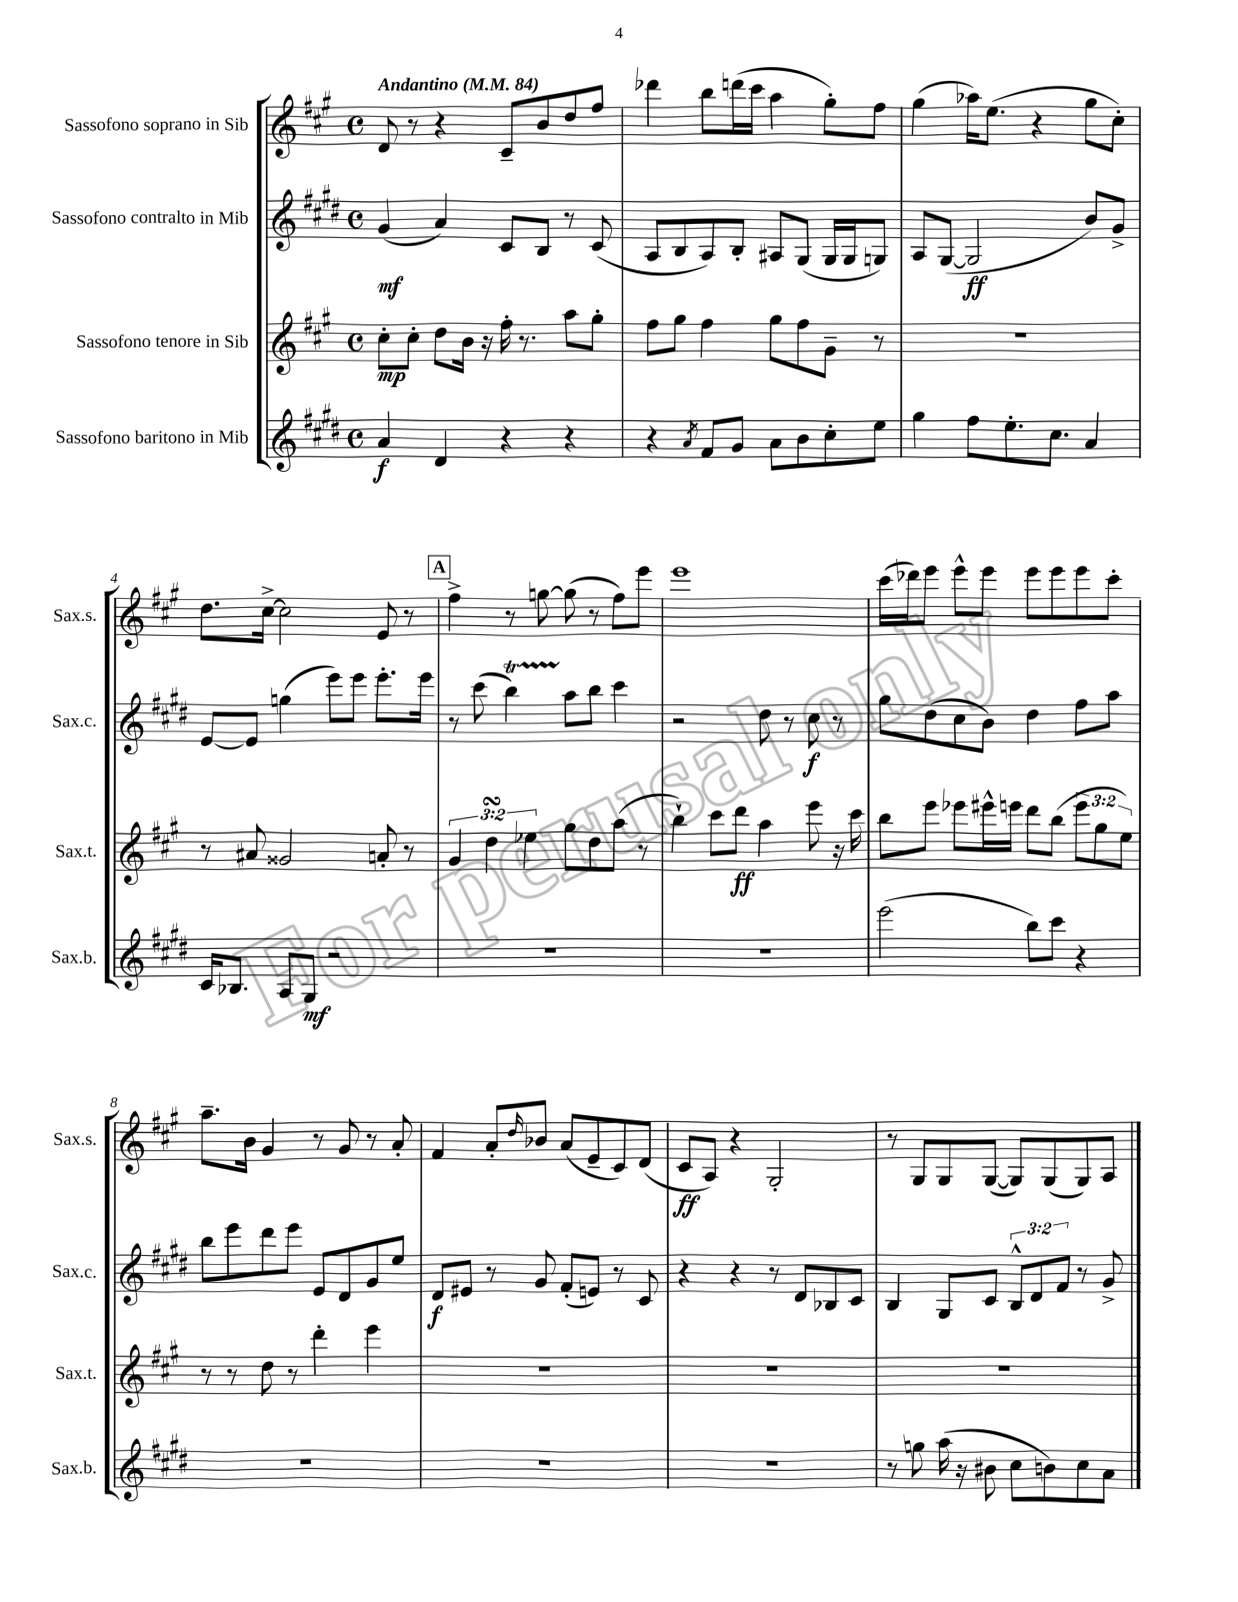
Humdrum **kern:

**kern	**kern	**kern	**kern
*staff4	*staff3	*staff2	*staff1
*clefG2	*clefG2	*clefG2	*clefG2
*k[f#c#g#d#]	*k[f#c#g#]	*k[f#c#g#d#]	*k[f#c#g#]
*M4/4	*M4/4	*M4/4	*M4/4
*met(c)	*met(c)	*met(c)	*met(c)
*MM84	*MM84	*MM84	*MM84
4a	8cc#'	(4g#	8d
.	8cc#'	.	8r
4d#	8dd	4a)	4r
.	16b	.	.
.	16r	.	.
4r	16ff#'	8c#	8c#~
.	8.r	.	.
.	.	8B	8b
4r	8aa	8r	8dd
.	8gg#'	(8c#	8ff#
=	=	=	=
4r	8ff#	8A	4ddd-
.	8gg#	8B	.
8qa	.	.	.
8f#	4ff#	8A)	8bb
8g#	.	8B'	(16ddd
.	.	.	16ccc#
8a	8gg#	8A#	4aa
8b	8ff#	(8G#	.
8cc#'	8g#~	16G#	8gg#')
.	.	16G#	.
8ee	8r	8G)	8ff#
=	=	=	=
4gg#	1r	8A	(4gg#
.	.	([8G#	.
8ff#	.	2G#]	16aa-)
.	.	.	(8.ee
8.ee'	.	.	.
.	.	.	4r
8.cc#	.	.	.
4a	.	8b)	8gg#
.	.	8g#^	8cc#')
=	=	=	=
16c#	8r	[8e	8.dd
8.B-	.	.	.
.	8a#	8e]	.
.	.	.	[16cc#^
8A	2g##	(4gg	2cc#]
8G#	.	.	.
2r	.	8eee)	.
.	.	8eee	.
.	8a'	8.eee'	8e
.	8r	.	8r
.	.	16eee	.
=	=	=	=
1r	6g#	8r	4ff#^
.	.	(8ccc#	.
.	6dd	.	.
.	.	4bb)	8r
.	6ee-	.	.
.	.	.	[8gg
.	8gg#	8aa	(8gg]
.	8dd	8bb	8r
.	(8aa	4ccc#	8ff#)
.	8r	.	8eee
=	=	=	=
1r	4bb`)	2r	1eee
.	8ccc#	.	.
.	8ddd	.	.
.	4aa	8dd#	.
.	.	8r	.
.	8eee	8cc#	.
.	16r	8r	.
.	16ccc#	.	.
=	=	=	=
(2eee	8bb	8gg#	(16ccc#
.	.	.	16ddd-)
.	8eee	(8dd#	8eee
.	8eee-	8cc#	8eee^^
.	16eee#^^	8b)	8eee
.	16eee	.	.
8bb)	8ddd	4dd#	8eee
8ccc#	(8bb	.	8eee
4r	12eee	8ff#	8eee
.	12gg#	.	.
.	.	8aa	8ccc#'
.	12ee)	.	.
=	=	=	=
1r	8r	8bb	8.aa~
.	8r	8eee	.
.	.	.	16b
.	8dd	8ddd#	4g#
.	8r	8eee	.
.	4ddd'	8e	8r
.	.	8d#	8g#
.	4eee	8g#	8r
.	.	8ee	8a'
=	=	=	=
1r	1r	8d#	4f#
.	.	8e#	.
.	.	8r	8a'
.	.	.	16qqdd
.	.	8g#	8b-
.	.	(8f#'	(8a
.	.	8e)	8e~
.	.	8r	8c#)
.	.	8c#	(8d
=	=	=	=
1r	1r	4r	8c#
.	.	.	8A)
.	.	4r	4r
.	.	8r	2G#'
.	.	8d#	.
.	.	8B-	.
.	.	8c#	.
=	=	=	=
8r	1r	4B	8r
8gg	.	.	8G#
(16aa	.	8G#	8G#
16r	.	.	.
8b#	.	8c#	([8G#
8cc#	.	12B^^	8G#])
.	.	12d#	.
8b)	.	.	(8G#
.	.	12f#	.
8cc#	.	8r	8G#)
8a	.	8g#^	8A
==	==	==	==
*-	*-	*-	*-
